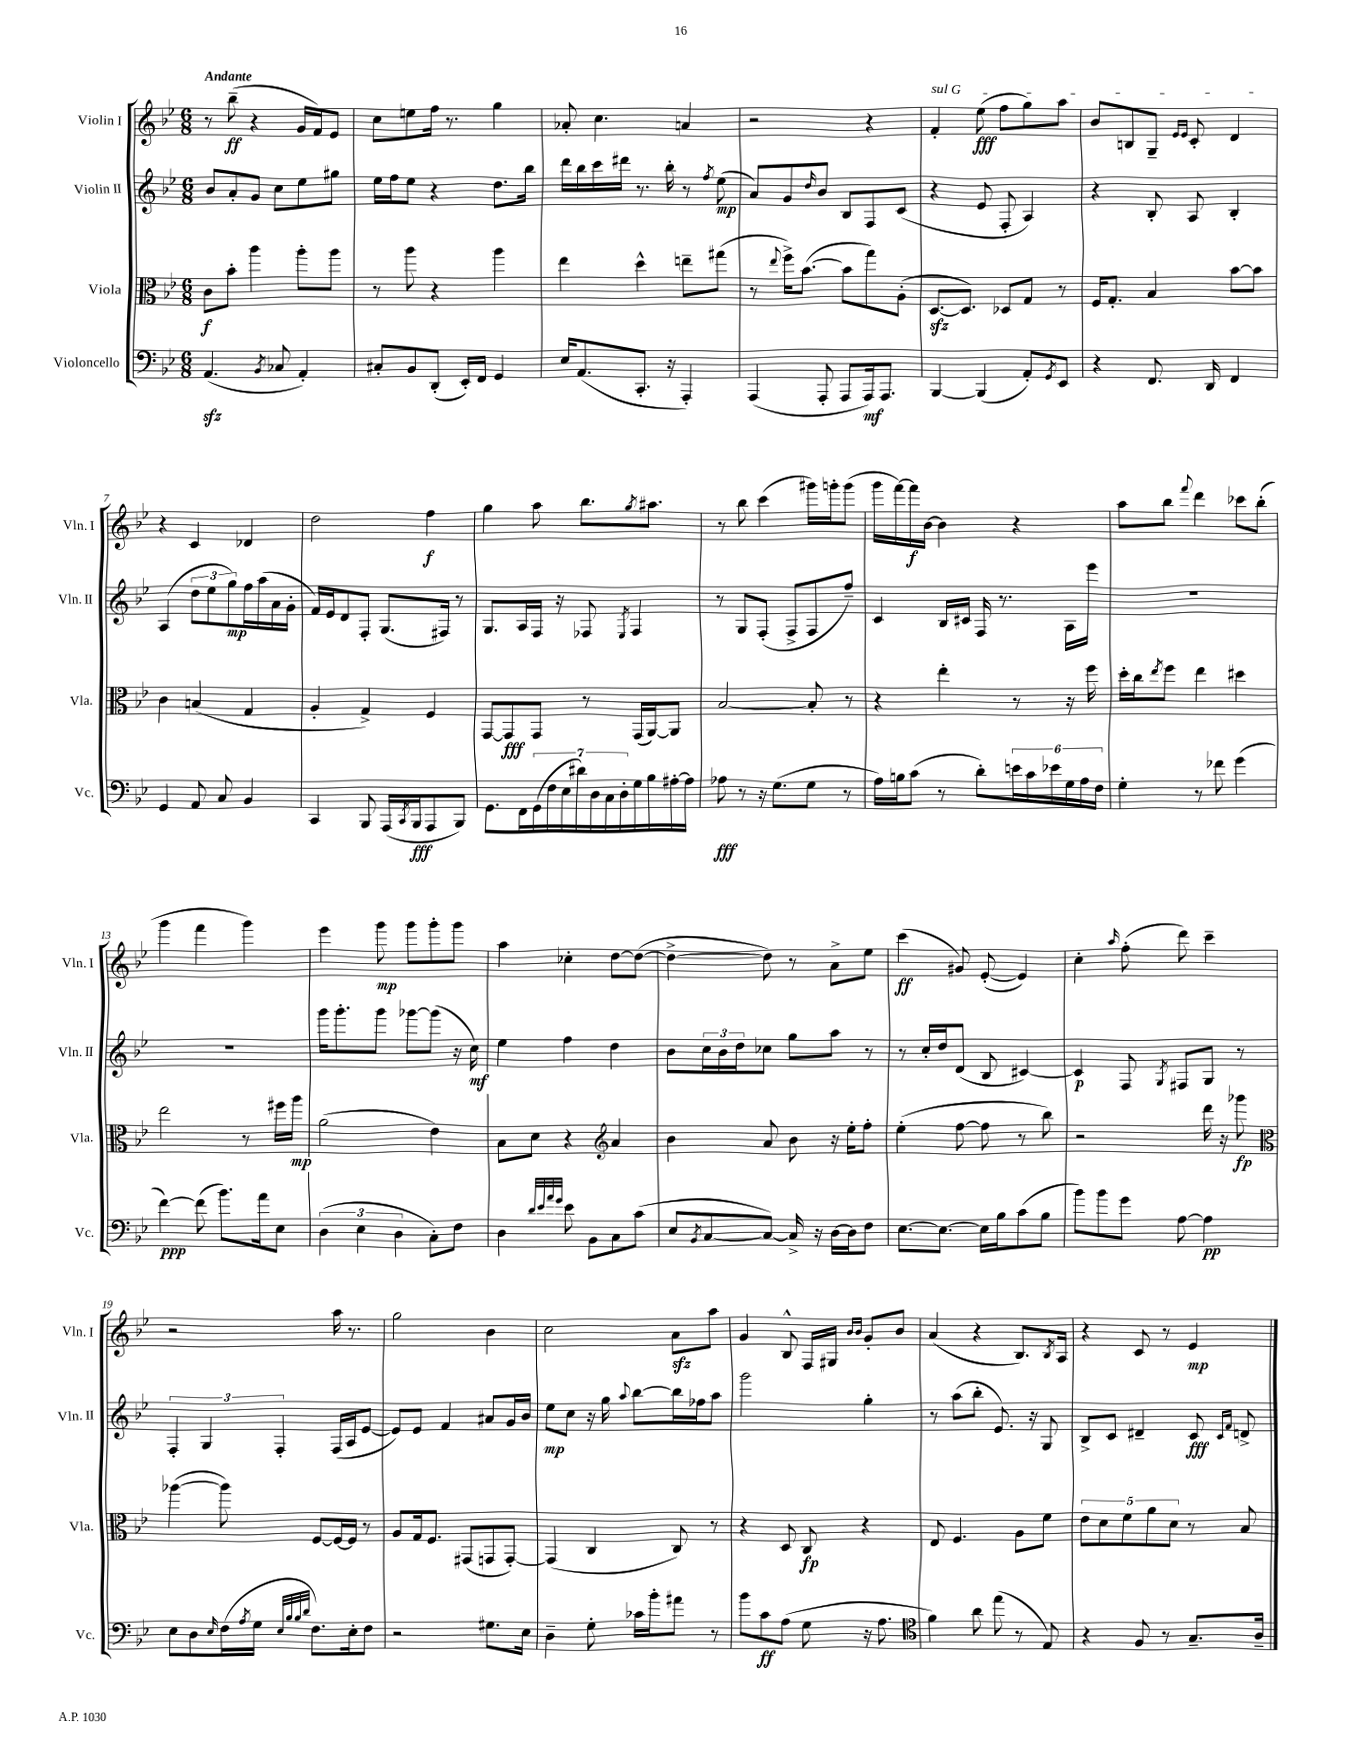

**kern	**dynam	**kern	**dynam	**kern	**dynam	**kern	**dynam
*part4	*part4	*part3	*part3	*part2	*part2	*part1	*part1
*staff4	*staff4	*staff3	*staff3	*staff2	*staff2	*staff1	*staff1
*I"Violoncello	*	*I"Viola	*	*I"Violin II	*	*I"Violin I	*
*I'Vc.	*	*I'Vla.	*	*I'Vln. II	*	*I'Vln. I	*
*clefF4	*	*clefC3	*	*clefG2	*	*clefG2	*
*k[b-e-]	*	*k[b-e-]	*	*k[b-e-]	*	*k[b-e-]	*
*M6/8	*	*M6/8	*	*M6/8	*	*M6/8	*
=1	=1	=1	=1	=1	=1	=1	=1
!	!	!	!	!	!	!LO:TX:a:B:t=Andante	!
(4.AAzz/	.	8c\L	f	8b-/L	.	8r	.
.	.	8b-'\J	.	8a'/	.	(8bb-~\	ff
.	.	4aa\	.	8g/J	.	4r	.
8qBB-/	.	.	.	.	.	.	.
8C-X/	.	.	.	8cc\L	.	.	.
4AA'/)	.	8aa'\L	.	8ee-\	.	16g/LL	.
.	.	.	.	.	.	16f/J)	.
.	.	8aa\J	.	8gg#X\J	.	8e-/J	.
=2	=2	=2	=2	=2	=2	=2	=2
8C#X'/L	.	8r	.	16ee-\LL	.	8cc\L	.
.	.	.	.	16ff\J	.	.	.
8BB-/	.	8aa\	.	8ee-\J	.	8een\	.
(8DD'/J	.	4r	.	4r	.	16ff\Jk	.
.	.	.	.	.	.	8.r	.
16EE-'/LL)	.	.	.	.	.	.	.
16FF/JJ	.	.	.	.	.	.	.
4GG/	.	4aa\	.	8.dd\L	.	4gg\	.
.	.	.	.	16bb-\Jk	.	.	.
=3	=3	=3	=3	=3	=3	=3	=3
16E-/KL	.	4ee-\	.	16ddd\LL	.	8a-X'/	.
(8.AA/	.	.	.	16bb-\	.	.	.
.	.	.	.	16ccc\	.	4.cc\	.
.	.	.	.	16ddd#X\JJ	.	.	.
8.CC'/J	.	4dd^^\	.	8.r	.	.	.
16r	.	.	.	16bb-'\	.	.	.
4AAA'/)	.	8een~\L	.	8r	.	4an/	.
.	.	.	.	8qff/	.	.	.
.	.	(8gg#X\J	.	(8ee-\	mp	.	.
=4	=4	=4	=4	=4	=4	=4	=4
(4AAA/	.	8r	.	8a/L)	.	2r	.
.	.	8qqee-/	.	.	.	.	.
.	.	16ff^\KL)	.	8g/	.	.	.
.	.	([8.b-\J	.	.	.	.	.
.	.	.	.	16qqdd/	.	.	.
8AAA'/	.	.	.	8b-/J	.	.	.
8AAA/L	.	8b-\L]	.	8B-/L	.	.	.
16AAA/k)	mf	8gg\)	.	8F/	.	4r	.
8.AAA/J	.	.	.	.	.	.	.
.	.	(8A'\J	.	(8c/J	.	.	.
=5	=5	=5	=5	=5	=5	=5	=5
!	!	!	!	!	!	!LO:TX:a:i:t=sul G	!
[4BBB-/	.	[8.Dzz/L	.	4r	.	4f'/	.
.	.	8.D/J])	.	.	.	.	.
(4BBB-/]	.	.	.	8e-/	.	(8ee-\	fff
.	.	8D-X/L	.	8F'/	.	8ff\L	.
8AA'/L)	.	8G/J	.	4A/)	.	8gg\)	.
8qGG/	.	.	.	.	.	.	.
8EE-/J	.	8r	.	.	.	8aa\J	.
=6	=6	=6	=6	=6	=6	=6	=6
4r	.	16F/KL	.	4r	.	8b-/L	.
.	.	8.G'/J	.	.	.	.	.
.	.	.	.	.	.	8Bn/	.
8.FF/	.	4B-/	.	8B-'/	.	8G~/J	.
.	.	.	.	.	.	16qqe-/LL	.
.	.	.	.	.	.	16qqe-/JJ	.
.	.	.	.	8A/	.	8c'/	.
16DD/	.	.	.	.	.	.	.
4FF/	.	[8b-\L	.	4B-'/	.	4d/	.
.	.	8b-\J]	.	.	.	.	.
!!LO:LB:g=z
=7	=7	=7	=7	=7	=7	=7	=7
4GG/	.	4c\	.	(4A/	.	4r	.
8AA/	.	(4Bn/	.	12dd\L	.	4c/	.
.	.	.	.	12ee-\	.	.	.
8C/	.	.	.	.	.	.	.
.	.	.	.	12gg\)	mp	.	.
4BB-/	.	4G/	.	16ff\L	.	4d-X/	.
.	.	.	.	(16aa\	.	.	.
.	.	.	.	16a\	.	.	.
.	.	.	.	16g'\JJ	.	.	.
=8	=8	=8	=8	=8	=8	=8	=8
4CC/	.	4A'/	.	16f/LL)	.	2dd\	.
.	.	.	.	16e-/J	.	.	.
.	.	.	.	8d/	.	.	.
8BBB-/	.	4G^/)	.	8F'/J	.	.	.
(16AAA/LL	.	.	.	(8.G/L	.	.	.
8qCC/	.	.	.	.	.	.	.
16BBB-/J	fff	.	.	.	.	.	.
8AAA/	.	4F/	.	.	.	4ff\	f
.	.	.	.	16F#X/Jk)	.	.	.
8BBB-/J)	.	.	.	8r	.	.	.
=9	=9	=9	=9	=9	=9	=9	=9
8.GG\L	.	[8GG/L	.	8.G/L	.	4gg\	.
.	.	8GG/]	fff	.	.	.	.
16FF\L	.	.	.	16A/L	.	.	.
(28GG\	.	8GG/J	.	16F/JJ	.	8aa\	.
28F\	.	.	.	.	.	.	.
.	.	.	.	16r	.	.	.
28E-\	.	.	.	.	.	.	.
28d#X\)	.	.	.	.	.	.	.
.	.	8r	.	8F-X/	.	8.bb-\L	.
28D\	.	.	.	.	.	.	.
28C\	.	.	.	.	.	.	.
28D'\	.	.	.	.	.	.	.
.	.	.	.	8qE-/	.	.	.
16G\	.	(16GG/LL	.	4F-/	.	.	.
.	.	.	.	.	.	8qgg/	.
16B-\	.	[16AA/J)	.	.	.	8.aa#X\J	.
[16A#X'\	.	8AA/J]	.	.	.	.	.
16A#\JJ]	.	.	.	.	.	.	.
=10	=10	=10	=10	=10	=10	=10	=10
8A-X\	fff	[2B-/	.	8r	.	8r	.
8r	.	.	.	8G/L	.	8bb-\	.
16r	.	.	.	(8F'/J	.	(4ccc\	.
(8.G\L	.	.	.	.	.	.	.
.	.	.	.	8F^/L	.	.	.
8G\J	.	8B-'/]	.	8F/	.	16ggg#X\LL)	.
.	.	.	.	.	.	16gggn'\J	.
8r	.	8r	.	8ff~/J)	.	(8ggg\J	.
=11	=11	=11	=11	=11	=11	=11	=11
16A\LL)	.	4r	.	4c/	.	16ggg\LL	.
16Bn\J	.	.	.	.	.	[16fff\)	.
(8c\J	.	.	.	.	.	16fff\]	f
.	.	.	.	.	.	[16b-\JJ	.
8r	.	4ee-'\	.	16B-/LL	.	4b-\]	.
.	.	.	.	16c#X/JJ	.	.	.
8d'\L)	.	.	.	16F/	.	.	.
.	.	.	.	8.r	.	.	.
24en\L	.	8r	.	.	.	4r	.
24c\	.	.	.	.	.	.	.
24e-X\	.	.	.	.	.	.	.
24G\	.	16r	.	16A\LL	.	.	.
24A\	.	.	.	.	.	.	.
.	.	16ff\	.	16eee-\JJ	.	.	.
24F\JJ	.	.	.	.	.	.	.
=12	=12	=12	=12	=12	=12	=12	=12
4G'\	.	16dd'\LL	.	2.r	.	8aa\L	.
.	.	16cc\J	.	.	.	.	.
.	.	8qee-/	.	.	.	.	.
.	.	8ff\J	.	.	.	8bb-\J	.
.	.	.	.	.	.	8qqfff/	.
8r	.	4ee-\	.	.	.	4ddd\	.
8f-X\	.	.	.	.	.	.	.
(4g\	.	4dd#X\	.	.	.	8ccc-X\L	.
.	.	.	.	.	.	(8bb-'\J	.
!!LO:LB:g=z
=13	=13	=13	=13	=13	=13	=13	=13
[4f\)	ppp	2ee-\	.	2.r	.	4ggg\	.
(8f\]	.	.	.	.	.	4fff\	.
8.b-\L)	.	.	.	.	.	.	.
.	.	8r	.	.	.	4ggg\)	.
16a\k	.	.	.	.	.	.	.
8E-\J	.	16ff#X\LL	.	.	.	.	.
.	.	16aa\JJ	mp	.	.	.	.
=14	=14	=14	=14	=14	=14	=14	=14
(6D\	.	(2a\	.	16ggg\KL	.	4eee-\	.
.	.	.	.	8.ggg'\	.	.	.
6E-\	.	.	.	.	.	.	.
.	.	.	.	8ggg\J	.	8ggg\	mp
6D\	.	.	.	.	.	.	.
.	.	.	.	[8ggg-X\L	.	8ggg\L	.
8C'\L)	.	4e-\)	.	(8ggg-\J]	.	8ggg'\	.
8F\J	.	.	.	16r	.	8ggg\J	.
.	.	.	.	16cc\)	mf	.	.
=15	=15	=15	=15	=15	=15	=15	=15
4D\	.	8B-\L	.	4ee-\	.	4aa\	.
.	.	8d\J	.	.	.	.	.
32qqd/LLL	.	.	.	.	.	.	.
32qqe-/	.	.	.	.	.	.	.
32qqa/	.	.	.	.	.	.	.
32qqg/JJJ	.	.	.	.	.	.	.
8e-\	.	4r	.	4ff\	.	4cc-X'\	.
8BB-\L	.	.	.	.	.	.	.
*	*	*clefG2	*	*	*	*	*
8C\	.	4a/	.	4dd\	.	[8dd\L	.
(8c\J	.	.	.	.	.	(8dd\J_	.
=16	=16	=16	=16	=16	=16	=16	=16
8E-/L	.	4b-\	.	8b-\L	.	4dd^\_	.
8qBB-/	.	.	.	.	.	.	.
[8C/	.	.	.	24cc\L	.	.	.
.	.	.	.	24b-\	.	.	.
.	.	.	.	24dd\J	.	.	.
8C/J_)	.	8a/	.	8cc-X\J	.	8dd\])	.
16C^/]	.	8b-\	.	8gg\L	.	8r	.
16r	.	.	.	.	.	.	.
[16D\LL	.	16r	.	8aa\J	.	8a^\L	.
16D\J]	.	16ee-'\KL	.	.	.	.	.
8F\J	.	8ff'\J	.	8r	.	8ee-\J	.
=17	=17	=17	=17	=17	=17	=17	=17
[8.E-\L	.	(4ee-'\	.	8r	.	(4ccc\	ff
.	.	.	.	16cc'/LL	.	.	.
8.E-\J_	.	.	.	16dd/J	.	.	.
.	.	[8ff\	.	(8d/J	.	8g#X/)	.
16E-\LL]	.	8ff\]	.	8B-/	.	([8e-'/	.
16B-\J	.	.	.	.	.	.	.
(8c\	.	8r	.	[4c#X/)	.	4e-/])	.
8B-\J	.	8bb-\)	.	.	.	.	.
=18	=18	=18	=18	=18	=18	=18	=18
8b-\L)	.	2r	.	4c#/]	p	4cc'\	.
8b-\	.	.	.	.	.	.	.
.	.	.	.	.	.	16qqaa/	.
8g\J	.	.	.	8F/	.	(8ff'\	.
.	.	.	.	8qG/	.	.	.
[8A\	.	.	.	8F#X/L	.	8ddd\)	.
4A\]	pp	16ddd\	.	8G/J	.	4ccc~\	.
.	.	16r	.	.	.	.	.
.	.	8ggg-X\	fp	8r	.	.	.
!!LO:LB:g=z
=19	=19	=19	=19	=19	=19	=19	=19
*	*	*clefC3	*	*	*	*	*
8E-\L	.	([4aa-X\	.	6F'/	.	2r	.
8D\	.	.	.	.	.	.	.
.	.	.	.	6G/	.	.	.
16qqE-/	.	.	.	.	.	.	.
(16F\L	.	8aa-\])	.	.	.	.	.
8qA/	.	.	.	.	.	.	.
16G\JJ	.	.	.	.	.	.	.
.	.	.	.	6F'/	.	.	.
32qqE-/LLL	.	.	.	.	.	.	.
32qqB-/	.	.	.	.	.	.	.
32qqB-/	.	.	.	.	.	.	.
32qqd/JJJ	.	.	.	.	.	.	.
8.F\L)	.	[8F/L	.	.	.	.	.
.	.	16F/L_	.	(16F/LL	.	16aa\	.
16E-'\k	.	16F/JJ]	.	16A/J	.	8.r	.
8F\J	.	8r	.	[8e-/J	.	.	.
=20	=20	=20	=20	=20	=20	=20	=20
2r	.	8A/L	.	8e-/L])	.	2gg\	.
.	.	16G/k	.	8e-/J	.	.	.
.	.	8.F/J	.	.	.	.	.
.	.	.	.	4f/	.	.	.
.	.	(8GG#X/L	.	.	.	.	.
8.G#X\L	.	8GGn/	.	8a#X/L	.	4b-\	.
.	.	[8GG'/J)	.	16g/L	.	.	.
16E-\Jk	.	.	.	16b-/JJ	.	.	.
=21	=21	=21	=21	=21	=21	=21	=21
4D~\	.	(4GG/]	.	8ee-\L	mp	2cc\	.
.	.	.	.	8cc\J	.	.	.
8G'\	.	4C/	.	16r	.	.	.
.	.	.	.	16gg\	.	.	.
.	.	.	.	8qqaa/	.	.	.
16c-X\LL	.	.	.	[8bb-\L	.	.	.
16b-'\J	.	.	.	.	.	.	.
8a#X\J	.	8C/)	.	16bb-\L]	.	8azz\L	.
.	.	.	.	16ff-X\J	.	.	.
8r	.	8r	.	8aa\J	.	8aa\J	.
=22	=22	=22	=22	=22	=22	=22	=22
8b-\L	.	4r	.	2ggg\	.	4g/	.
8c\	ff	.	.	.	.	.	.
(8A\J	.	8D/	.	.	.	8B-^^/	.
8G\	.	8C/	fp	.	.	16F/LL	.
.	.	.	.	.	.	16G#X/JJ	.
.	.	.	.	.	.	16qqb-/LL	.
.	.	.	.	.	.	16qqb-/JJ	.
16r	.	4r	.	4gg'\	.	8g'/L	.
8.A\	.	.	.	.	.	.	.
.	.	.	.	.	.	8b-/J	.
=23	=23	=23	=23	=23	=23	=23	=23
*clefC4	*	*	*	*	*	*	*
4f\)	.	8E-/	.	8r	.	(4a/	.
.	.	4.F/	.	(8aa\L	.	.	.
8a\	.	.	.	8bb-'\J	.	4r	.
(8ee-\	.	.	.	8.e-/)	.	.	.
8r	.	8A\L	.	.	.	8.B-/L)	.
.	.	.	.	16r	.	.	.
8E-/)	.	8f\J	.	8G/	.	.	.
.	.	.	.	.	.	8qB-/	.
.	.	.	.	.	.	16A/Jk	.
=24	=24	=24	=24	=24	=24	=24	=24
4r	.	10e-\L	.	8B-^/L	.	4r	.
.	.	10d\	.	.	.	.	.
.	.	.	.	8c/J	.	.	.
.	.	10f\	.	.	.	.	.
8F/	.	.	.	4d#X~/	.	8c/	.
.	.	10a\	.	.	.	.	.
8r	.	.	.	.	.	8r	.
.	.	10d\J	.	.	.	.	.
8.G~/L	.	8r	.	8c/	fff	4e-/	mp
.	.	.	.	16qqc/LL	.	.	.
.	.	.	.	16qqf/JJ	.	.	.
.	.	8B-/	.	8dn^/	.	.	.
16A~/Jk	.	.	.	.	.	.	.
==	==	==	==	==	==	==	==
*-	*-	*-	*-	*-	*-	*-	*-
